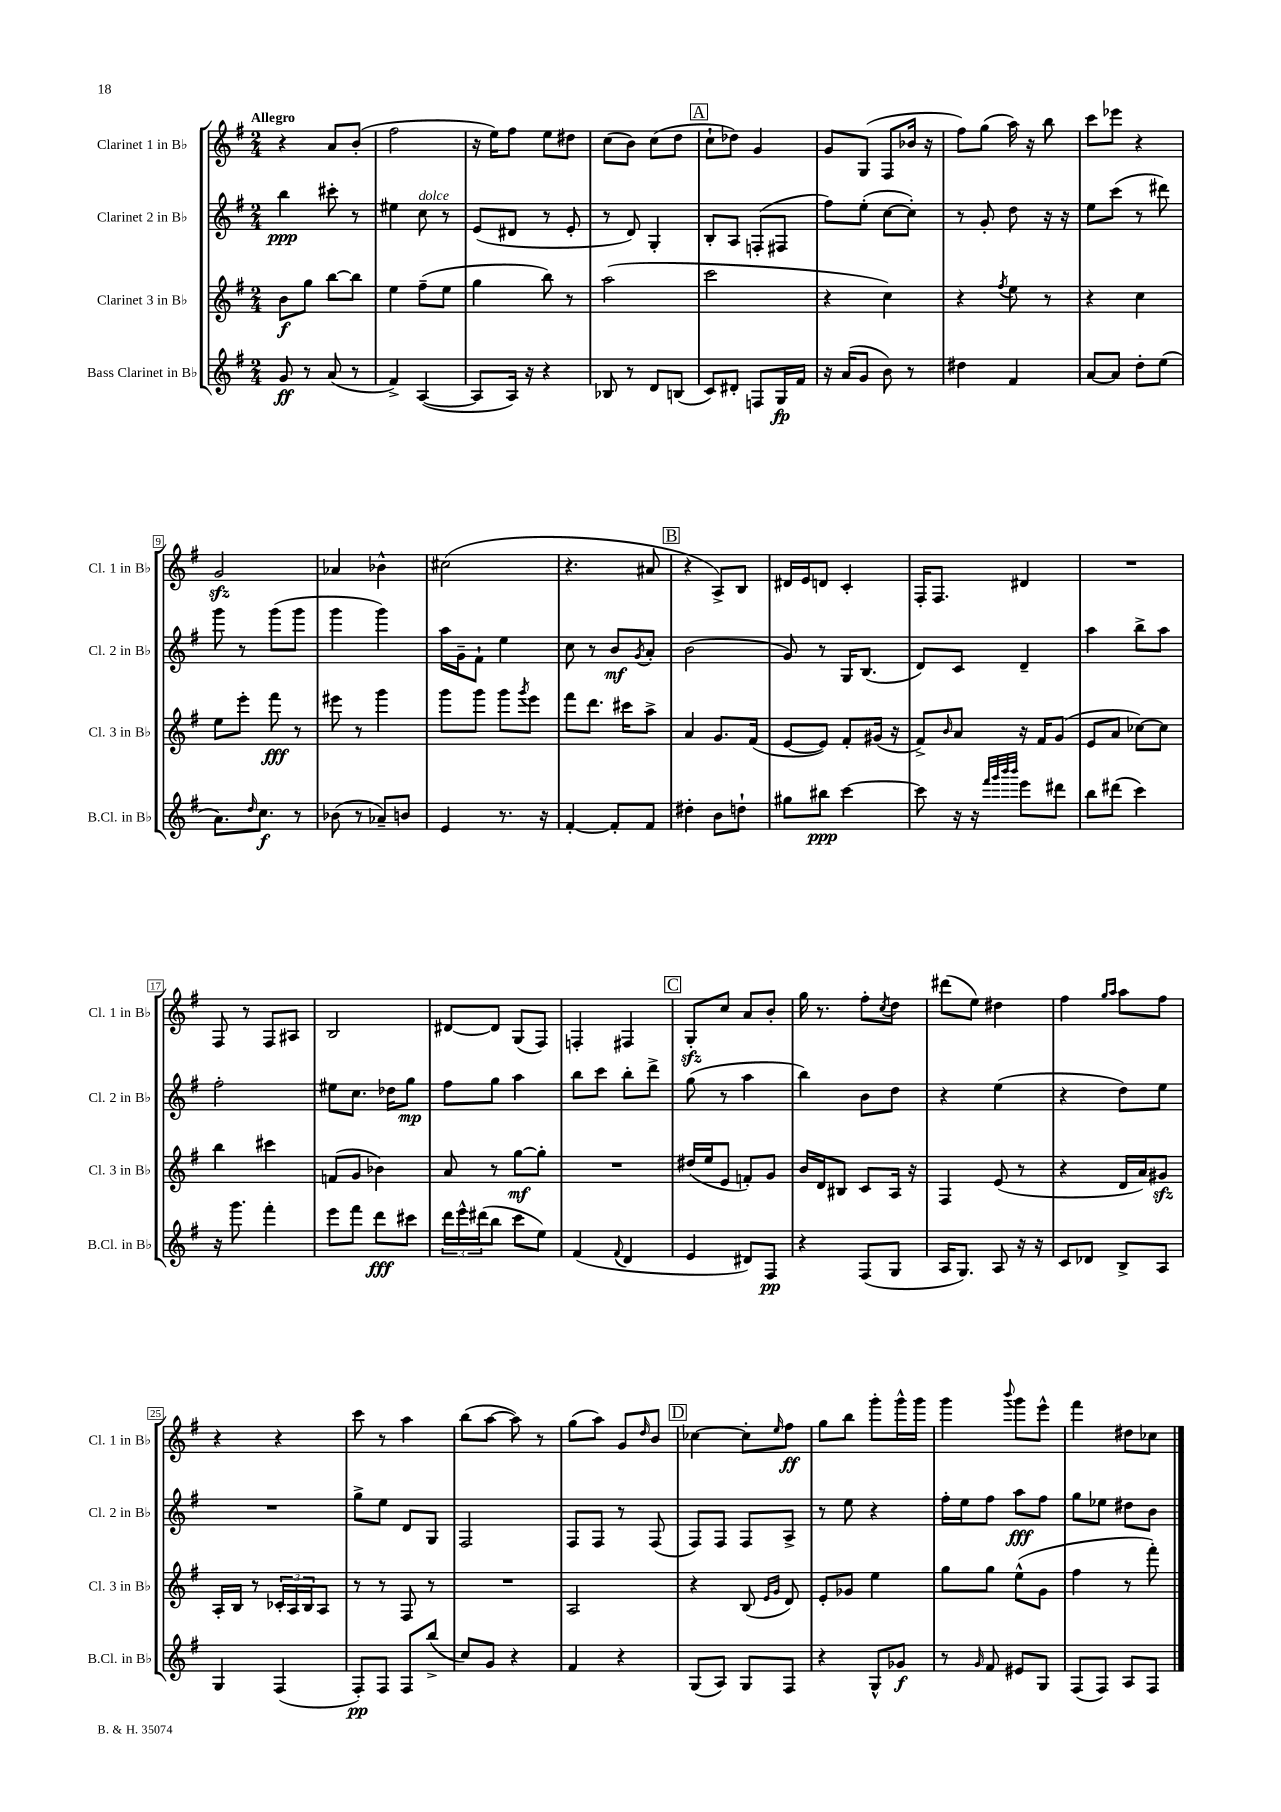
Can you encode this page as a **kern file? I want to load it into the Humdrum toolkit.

**kern	**kern	**kern	**kern
*staff4	*staff3	*staff2	*staff1
*clefG2	*clefG2	*clefG2	*clefG2
*k[f#]	*k[f#]	*k[f#]	*k[f#]
*M2/4	*M2/4	*M2/4	*M2/4
8g	8b	4bb	4r
8r	8gg	.	.
(8a	[8bb	8ccc#'	8a
8r	8bb]	8r	(8b'
=	=	=	=
4f#^)	4ee	4ee#	2ff#
([4A	(8ff#~	8cc	.
.	8ee	8r	.
=	=	=	=
8A]	4gg	(8e	16r
.	.	.	16ee)
16A)	.	8d#	8ff#
16r	.	.	.
4r	8bb)	8r	8ee
.	8r	8e'	8dd#
=	=	=	=
8B-	(2aa	8r	(8cc
8r	.	8d)	8b)
8d	.	4G'	(8cc
(8B	.	.	8dd
=	=	=	=
8c)	2ccc	8B'	8cc`
8d#'	.	8A	8dd-)
8F	.	(8F'	4g
16G	.	8F#	.
16f#	.	.	.
=	=	=	=
16r	4r	8ff#)	8g
(16a	.	.	.
8g	.	(8ee'	(8G
8b)	4cc)	[8cc	8F#
8r	.	8cc'])	16b-
.	.	.	16r
=	=	=	=
4dd#	4r	8r	8ff#)
.	.	8g'	(8gg
.	8qff#	.	.
4f#	8ee	8dd	16aa)
.	.	.	16r
.	8r	16r	8bb
.	.	16r	.
=	=	=	=
[8a	4r	8ee	8ccc
8a]	.	(8ccc	8eee-
8dd'	4cc	8r	4r
(8ee	.	8ddd#)	.
=	=	=	=
8.a)	8ee	8ggg	2g
.	8eee'	8r	.
16qqdd	.	.	.
8.cc	.	.	.
.	8fff#	(8ggg	.
8r	8r	8ggg	.
=	=	=	=
(8b-	8eee#	4ggg	4a-
8r	8r	.	.
8a-~)	4ggg	4ggg)	4b-^^
8b	.	.	.
=	=	=	=
4e	8ggg	16aa	(2cc#
.	.	16g~	.
.	8ggg	8f#`	.
8.r	8ggg	4ee	.
.	8qggg	.	.
.	8eee	.	.
16r	.	.	.
=	=	=	=
[4f#'	8fff#	8cc	4.r
.	8.ddd	8r	.
8f#']	.	8b	.
.	16ccc#	.	.
.	.	8qg	.
8f#	8aa^	8a'	8a#
=	=	=	=
4dd#'	4a	(2b	4r
8b	8.g	.	8A^)
8dd`	.	.	8B
.	(16f#	.	.
=	=	=	=
8gg#	[8e	8g)	16d#
.	.	.	16e
8bb#	8e])	8r	8d
[4ccc	8f#'	16G	4c'
.	.	(8.B	.
.	(16g#	.	.
.	16r	.	.
=	=	=	=
8ccc]	8f#^)	8d)	16F#'
.	.	.	8.F#
.	16qqb	.	.
16r	8a	8c	.
16r	.	.	.
32qqfff#	.	.	.
32qqggg	.	.	.
32qqbbb	.	.	.
32qqbbb	.	.	.
8eee	16r	4d~	4d#
.	16f#	.	.
8ddd#	(8g	.	.
=	=	=	=
8bb	8e	4aa	2r
(8ddd#	8a	.	.
4ccc)	[8cc-)	8bb^	.
.	8cc-]	8aa	.
=	=	=	=
16r	4bb	2ff#'	8F#
8.ggg	.	.	.
.	.	.	8r
4fff#'	4ccc#	.	8F#
.	.	.	8A#
=	=	=	=
8eee	(8f	8ee#	2B
8fff#	8g	8.cc	.
8ddd	4b-)	.	.
.	.	16dd-	.
8ccc#	.	8gg	.
=	=	=	=
24ddd	8a	8ff#	[8d#
24eee^^	.	.	.
(24ddd#	.	.	.
8bb	8r	8gg	8d#]
8ccc	[8gg	4aa	(8G
8ee)	8gg']	.	8F#)
=	=	=	=
(4f#	2r	8bb	4F'
.	.	8ccc	.
8qqf#	.	.	.
4d	.	8bb'	4F#
.	.	8ddd^	.
=	=	=	=
4e	(16dd#	(8gg	8G'
.	16ee	.	.
.	8e	8r	8cc
8d#)	8f')	4aa	8a
8F#	8g	.	8b'
=	=	=	=
4r	16b	4bb)	16gg
.	16d	.	8.r
.	8B#	.	.
(8F#	8c	8b	8ff#'
.	.	.	8qcc
8G	16A	8dd	8dd
.	16r	.	.
=	=	=	=
16A	4F#	4r	(8ddd#
8.G)	.	.	.
.	.	.	8ee)
8A	(8e	(4ee	4dd#
16r	8r	.	.
16r	.	.	.
=	=	=	=
8c	4r	4r	4ff#
8d-	.	.	.
.	.	.	16qqgg
.	.	.	16qqaa
8B^	16d	8dd)	8aa
.	16a)	.	.
8A	8g#	8ee	8ff#
=	=	=	=
4G	16A'	2r	4r
.	16B	.	.
.	8r	.	.
(4F#	24c-'	.	4r
.	24A	.	.
.	24B	.	.
.	8A	.	.
=	=	=	=
8F#')	8r	8gg^	8ccc
8F#	8r	8ee	8r
8F#	8F#	8d	4aa
(8bb^	8r	8G	.
=	=	=	=
8cc)	2r	2F#	(8bb
8g	.	.	[8aa
4r	.	.	8aa])
.	.	.	8r
=	=	=	=
4f#	2A	8F#	(8gg
.	.	8F#	8aa)
4r	.	8r	8g
.	.	.	16qqdd
.	.	(8F#	8b
=	=	=	=
(8G	4r	8F#)	[4cc-
8A)	.	8F#	.
8G	(8B	8F#	8cc-']
.	16qqe	.	.
.	16qqg	.	16qqee
8F#	8d)	8A^	8ff#
=	=	=	=
4r	8e'	8r	8gg
.	8g-	8ee	8bb
8G^^	4ee	4r	8ggg'
8g-	.	.	16ggg^^
.	.	.	16ggg
=	=	=	=
8r	8gg	16ff#'	4ggg
.	.	16ee	.
16qqg	.	.	.
8f#	8gg	8ff#	.
.	.	.	8qqbbb
8e#	(8ee^^	8aa	8ggg
8G	8g	8ff#	8eee^^
=	=	=	=
(8F#	4ff#	8gg	4fff#
8F#)	.	8ee-	.
8A	8r	8dd#	8dd#
8F#	8fff#')	8b	8cc-
==	==	==	==
*-	*-	*-	*-
